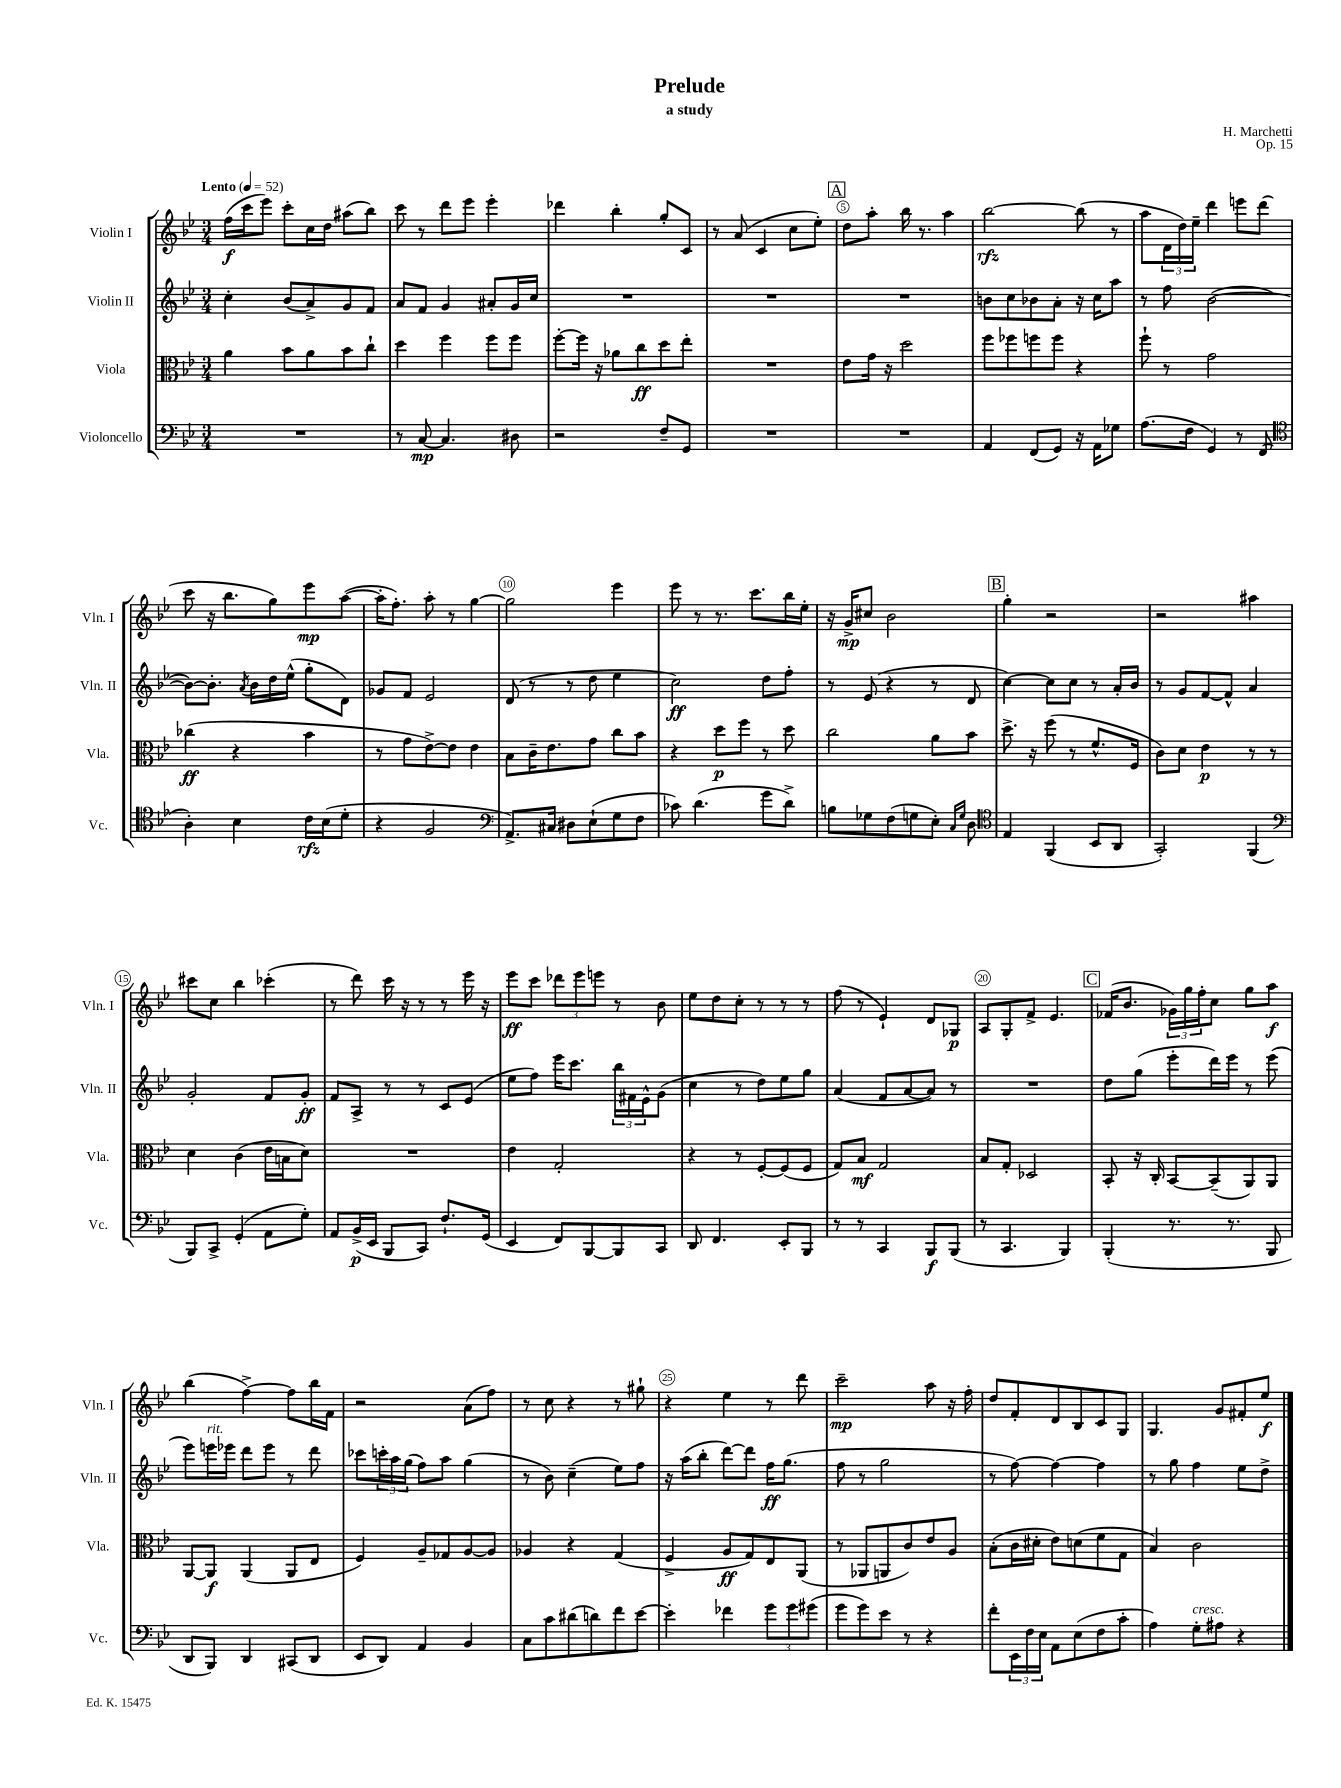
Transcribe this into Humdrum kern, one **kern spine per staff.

**kern	**dynam	**kern	**dynam	**kern	**dynam	**kern	**dynam
*part4	*part4	*part3	*part3	*part2	*part2	*part1	*part1
*staff4	*staff4	*staff3	*staff3	*staff2	*staff2	*staff1	*staff1
*I"Violoncello	*	*I"Viola	*	*I"Violin II	*	*I"Violin I	*
*I'Vc.	*	*I'Vla.	*	*I'Vln. II	*	*I'Vln. I	*
*clefF4	*	*clefC3	*	*clefG2	*	*clefG2	*
*k[b-e-]	*	*k[b-e-]	*	*k[b-e-]	*	*k[b-e-]	*
*M3/4	*	*M3/4	*	*M3/4	*	*M3/4	*
*MM52	*	*MM52	*	*MM52	*	*MM52	*
=1	=1	=1	=1	=1	=1	=1	=1
!	!	!	!	!	!	!LO:TX:a:B:t=Lento	!
2.r	.	4a\	.	4cc'\	.	(16ff\LL	f
.	.	.	.	.	.	16ccc\J	.
.	.	.	.	.	.	8eee-\J)	.
.	.	8b-\L	.	(8b-/L	.	8ccc'\L	.
.	.	8a\	.	8a^/)	.	16cc\L	.
.	.	.	.	.	.	16dd\JJ	.
.	.	8b-\	.	8g/	.	(8aa#X\L	.
.	.	8cc`\J	.	8f/J	.	8bb-\J)	.
=2	=2	=2	=2	=2	=2	=2	=2
8r	.	4dd\	.	8a/L	.	8ccc\	.
[8C/	mp	.	.	8f/J	.	8r	.
4.C/]	.	4ff\	.	4g/	.	8ddd\L	.
.	.	.	.	.	.	8eee-\J	.
.	.	8ff\L	.	8a#X'/L	.	4eee-'\	.
8D#X\	.	8ff\J	.	16g/L	.	.	.
.	.	.	.	16cc/JJ	.	.	.
=3	=3	=3	=3	=3	=3	=3	=3
2r	.	[8ff'\L	.	2.r	.	4ddd-X\	.
.	.	16ff\Jk]	.	.	.	.	.
.	.	16r	.	.	.	.	.
.	.	8a-X\L	.	.	.	4bb-'\	.
.	.	8cc\	ff	.	.	.	.
8F~/L	.	8dd\	.	.	.	8gg'/L	.
8GG/J	.	8ee-'\J	.	.	.	8c/J	.
=4	=4	=4	=4	=4	=4	=4	=4
2.r	.	2.r	.	2.r	.	8r	.
.	.	.	.	.	.	(8a/	.
.	.	.	.	.	.	4c/	.
.	.	.	.	.	.	8cc\L	.
.	.	.	.	.	.	8ee-'\J)	.
!!LO:REH:place=s1:t=A
=5	=5	=5	=5	=5	=5	=5	=5
2.r	.	8e-\L	.	2.r	.	8dd\L	.
.	.	16g\Jk	.	.	.	8aa'\J	.
.	.	16r	.	.	.	.	.
.	.	2dd\	.	.	.	16bb-\	.
.	.	.	.	.	.	8.r	.
.	.	.	.	.	.	4aa\	.
=6	=6	=6	=6	=6	=6	=6	=6
4AA/	.	8ff\L	.	8bn\L	.	[2bb-\	rfz
.	.	8ff-X\	.	8cc\	.	.	.
(8FF/L	.	8ffn\	.	8b-X\	.	.	.
8GG/J)	.	8ff\J	.	8a'\J	.	.	.
16r	.	4r	.	16r	.	(8bb-\]	.
16AA\KL	.	.	.	16cc\KL	.	.	.
8G-X\J	.	.	.	8aa\J	.	8r	.
=7	=7	=7	=7	=7	=7	=7	=7
(8.A\L	.	8ff`\	.	8r	.	8aa\L	.
.	.	8r	.	8ff\	.	24d\L	.
.	.	.	.	.	.	24dd\)	.
16F\Jk	.	.	.	.	.	.	.
.	.	.	.	.	.	24ee-~\JJ	.
4GG/)	.	2g\	.	([2b-\	.	4ddd\	.
8r	.	.	.	.	.	8eeen\L	.
(8FF/	.	.	.	.	.	(8ddd\J	.
!!LO:LB:g=z
=8	=8	=8	=8	=8	=8	=8	=8
*clefC4	*	*	*	*	*	*	*
4A'\)	.	(4cc-X\	ff	8b-\L_)	.	8ccc\	.
.	.	.	.	8.b-'\J]	.	16r	.
.	.	.	.	.	.	8.bb-\L	.
4B-\	.	4r	.	.	.	.	.
.	.	.	.	8qa/	.	.	.
.	.	.	.	16b-\LL	.	.	.
.	.	.	.	16dd\	.	8gg\)	.
.	.	.	.	(16ee-^^\JJ	.	.	.
16c\LL	rfz	4b-\	.	8gg'\L	.	8eee-\	mp
(16B-\J	.	.	.	.	.	.	.
8d'\J	.	.	.	8d\J)	.	([8aa\J	.
=9	=9	=9	=9	=9	=9	=9	=9
4r	.	8r	.	8g-X/L	.	16aa'\KL]	.
.	.	.	.	.	.	8.ff'\J)	.
.	.	8g\L	.	8f/J	.	.	.
2F/	.	[8e-^\)	.	2e-/	.	8aa'\	.
.	.	8e-\J]	.	.	.	8r	.
.	.	4e-\	.	.	.	[4gg\	.
=10	=10	=10	=10	=10	=10	=10	=10
*clefF4	*	*	*	*	*	*	*
8.AA^/L)	.	8B-\L	.	(8d/	.	2gg\]	.
.	.	16c~\K	.	8r	.	.	.
16C#X/Jk	.	8.e-\	.	.	.	.	.
8D#X\L	.	.	.	8r	.	.	.
(8E-`\	.	8g\J	.	8dd\	.	.	.
8G\	.	8cc\L	.	4ee-\	.	4eee-\	.
8F\J	.	8b-\J	.	.	.	.	.
=11	=11	=11	=11	=11	=11	=11	=11
8c-X\)	.	4r	.	2cc\)	ff	8eee-\	.
(4.d\	.	.	.	.	.	8r	.
.	.	8dd\L	p	.	.	8.r	.
.	.	8ff\J	.	.	.	.	.
.	.	.	.	.	.	8.ccc\L	.
8g\L	.	8r	.	8dd\L	.	.	.
8d^\J)	.	8dd\	.	8ff'\J	.	16bb-\L	.
.	.	.	.	.	.	16ee-'\JJ	.
=12	=12	=12	=12	=12	=12	=12	=12
8Bn\L	.	2cc\	.	8r	.	16r	.
.	.	.	.	.	.	16g^/KL	mp
8G-X\	.	.	.	(8e-/	.	8cc#X/J	.
(8F\	.	.	.	4r	.	2b-\	.
8Gn\	.	.	.	.	.	.	.
8E-'\J)	.	8a\L	.	8r	.	.	.
16qqC/LL	.	.	.	.	.	.	.
16qqG/JJ	.	.	.	.	.	.	.
8D\	.	8b-\J	.	8d/	.	.	.
!!LO:REH:place=s1:t=B
=13	=13	=13	=13	=13	=13	=13	=13
*clefC4	*	*	*	*	*	*	*
4E-/	.	8.dd^\	.	[4cc\)	.	4gg'\	.
.	.	16r	.	.	.	.	.
(4FF/	.	(8ff\	.	8cc\L]	.	2r	.
.	.	8r	.	8cc\J	.	.	.
8BB-/L	.	8.f^^/L	.	8r	.	.	.
8AA/J	.	.	.	16a'/LL	.	.	.
.	.	16F/Jk	.	16b-/JJ	.	.	.
=14	=14	=14	=14	=14	=14	=14	=14
2GG'/)	.	8c\L)	.	8r	.	2r	.
.	.	8d\J	.	8g/L	.	.	.
.	.	4e-\	p	[8f/	.	.	.
.	.	.	.	8f^^/J]	.	.	.
(4FF/	.	8r	.	4a/	.	4aa#X\	.
.	.	8r	.	.	.	.	.
!!LO:LB:g=z
=15	=15	=15	=15	=15	=15	=15	=15
*clefF4	*	*	*	*	*	*	*
8BBB-/L)	.	4d\	.	2g'/	.	8ccc#X\L	.
8CC^/J	.	.	.	.	.	8cc\J	.
(4GG'/	.	(4c\	.	.	.	4bb-\	.
8AA\L	.	16e-\LL	.	8f/L	.	(4ccc-X'\	.
.	.	16Bn\J	.	.	.	.	.
8G'\J)	.	8d\J)	.	8g'/J	ff	.	.
=16	=16	=16	=16	=16	=16	=16	=16
8AA/L	.	2.r	.	8f/L	.	8r	.
(16BB-^/L	p	.	.	8A^/J	.	8ddd\)	.
16EE-/JJ	.	.	.	.	.	.	.
8BBB-/L	.	.	.	8r	.	16ccc\	.
.	.	.	.	.	.	16r	.
8CC/J)	.	.	.	8r	.	8r	.
8.F`/L	.	.	.	8c/L	.	8r	.
.	.	.	.	(8e-/J	.	16eee-\	.
(16GG/Jk	.	.	.	.	.	16r	.
=17	=17	=17	=17	=17	=17	=17	=17
4EE-/	.	4e-\	.	8ee-\L	.	8eee-\L	ff
.	.	.	.	8ff\J)	.	8ccc\J	.
8FF/L)	.	2G'/	.	16eee-\KL	.	12ddd-X\L	.
.	.	.	.	8.ccc\J	.	.	.
.	.	.	.	.	.	12eee-\	.
[8BBB-/	.	.	.	.	.	.	.
.	.	.	.	.	.	12eeen\J	.
8BBB-/]	.	.	.	24bb-\LL	.	8r	.
.	.	.	.	24f#X\	.	.	.
.	.	.	.	24e-^^\J	.	.	.
8CC/J	.	.	.	(8g\J	.	8b-\	.
=18	=18	=18	=18	=18	=18	=18	=18
8DD/	.	4r	.	4cc\	.	8ee-\L	.
4.FF/	.	.	.	.	.	8dd\	.
.	.	8r	.	8r	.	8cc'\J	.
.	.	[8F'/L	.	8dd\L)	.	8r	.
8EE-'/L	.	(8F/]	.	8ee-\	.	8r	.
8BBB-/J	.	8F/J	.	8gg\J	.	8r	.
=19	=19	=19	=19	=19	=19	=19	=19
8r	.	8G/L)	.	(4a/	.	(8ff\	.
8r	.	8B-/J	mf	.	.	8r	.
4CC/	.	2G/	.	8f/L	.	4e-`/)	.
.	.	.	.	[8a/	.	.	.
8BBB-/L	f	.	.	8a/J])	.	8d/L	.
(8BBB-/J	.	.	.	8r	.	8G-X/J	p
=20	=20	=20	=20	=20	=20	=20	=20
8r	.	8B-/L	.	2.r	.	8A/L	.
4.CC/	.	8G'/J	.	.	.	8G'/	.
.	.	2D-X/	.	.	.	8f^/J	.
.	.	.	.	.	.	4.e-/	.
4BBB-/)	.	.	.	.	.	.	.
!!LO:REH:place=s1:t=C
=21	=21	=21	=21	=21	=21	=21	=21
(4BBB-'/	.	8BB-'/	.	8dd\L	.	(16f-X/KL	.
.	.	.	.	.	.	8.b-/J	.
.	.	16r	.	(8gg\J	.	.	.
.	.	16C'/	.	.	.	.	.
8.r	.	[8BB-/L	.	8eee-'\L	.	24g-X\LL)	.
.	.	.	.	.	.	24gg\	.
.	.	.	.	.	.	24ff'\J	.
.	.	(8BB-~/]	.	16ddd\L)	.	8cc\J	.
8.r	.	.	.	16eee-\JJ	.	.	.
.	.	8AA/)	.	8r	.	8gg\L	.
8BBB-/	.	8AA/J	.	(8eee-\	.	8aa\J	f
!!LO:LB:g=z
=22	=22	=22	=22	=22	=22	=22	=22
8DD/L	.	[8AA/L	.	8eee-\L)	.	(4bb-\	.
!	!	!	!	!LO:TX:a:i:t=rit.	!	!	!
8BBB-/J)	.	8AA/J]	f	16eeen\L	.	.	.
.	.	.	.	16eee-X\JJ	.	.	.
4DD/	.	(4AA/	.	8ddd\L	.	[4ff^\)	.
.	.	.	.	8eee-\J	.	.	.
(8CC#X/L	.	8AA/L	.	8r	.	8ff\L]	.
8DD/J	.	8E-/J	.	8ddd\	.	16bb-\L	.
.	.	.	.	.	.	16f\JJ	.
=23	=23	=23	=23	=23	=23	=23	=23
8EE-/L	.	4F/)	.	8ccc-X\L	.	2r	.
8DD/J)	.	.	.	24cccn'\L	.	.	.
.	.	.	.	24aa\	.	.	.
.	.	.	.	(24gg\JJ	.	.	.
4AA/	.	8A~/L	.	8ff\L)	.	.	.
.	.	8G-X/	.	8aa\J	.	.	.
4BB-/	.	[8A/	.	(4gg\	.	(8a\L	.
.	.	8A/J]	.	.	.	8ff\J)	.
=24	=24	=24	=24	=24	=24	=24	=24
8C\L	.	4A-X/	.	8r	.	8r	.
8c\	.	.	.	8b-\)	.	8cc\	.
(8d#X\	.	4r	.	(4cc~\	.	4r	.
8dn\)	.	.	.	.	.	.	.
8f\	.	(4G/	.	8ee-\L)	.	8r	.
[8e-\J	.	.	.	8ff\J	.	8gg#X`\	.
=25	=25	=25	=25	=25	=25	=25	=25
4e-'\]	.	4F^/	.	16r	.	4r	.
.	.	.	.	(16aa\KL	.	.	.
.	.	.	.	8bb-'\J	.	.	.
4f-X\	.	8A/L	ff	[8ddd\L)	.	4ee-\	.
.	.	8G/)	.	8ddd\J]	.	.	.
12g\L	.	8E-/	.	16ff\KL	ff	8r	.
.	.	.	.	(8.gg\J	.	.	.
12g\	.	.	.	.	.	.	.
.	.	(8AA/J	.	.	.	8ddd\	.
(12g#X\J	.	.	.	.	.	.	.
=26	=26	=26	=26	=26	=26	=26	=26
8g\L	.	8r	.	8ff\	.	2ccc~\	mp
8g\)	.	8AA-X/L	.	8r	.	.	.
8e-\J	.	8AAn/	.	2gg\	.	.	.
8r	.	8c/)	.	.	.	.	.
4r	.	8e-/	.	.	.	8aa\	.
.	.	8A/J	.	.	.	16r	.
.	.	.	.	.	.	16ff'\	.
=27	=27	=27	=27	=27	=27	=27	=27
8f'\L	.	(8B-'\L	.	8r	.	8dd/L	.
24EE-\L	.	16c\L	.	[8ff\)	.	8f'/	.
24F\	.	.	.	.	.	.	.
.	.	16d#X'\JJ	.	.	.	.	.
24E-\JJ	.	.	.	.	.	.	.
8AA\L	.	8e-\L)	.	4ff\_	.	8d/	.
(8E-\	.	(8dn\	.	.	.	8B-/	.
8F\	.	8f\	.	4ff\]	.	8c/	.
8c'\J	.	8G\J	.	.	.	8G/J	.
=28	=28	=28	=28	=28	=28	=28	=28
4A\)	.	4B-/)	.	8r	.	4.G/	.
.	.	.	.	8gg\	.	.	.
!LO:TX:a:i:t=cresc.	!	!	!	!	!	!	!
8G'\L	.	2c\	.	4ff\	.	.	.
8A#X\J	.	.	.	.	.	8g/L	.
4r	.	.	.	8ee-\L	.	8f#X'/	.
.	.	.	.	8dd^\J	.	8ee-/J	f
==	==	==	==	==	==	==	==
*-	*-	*-	*-	*-	*-	*-	*-
